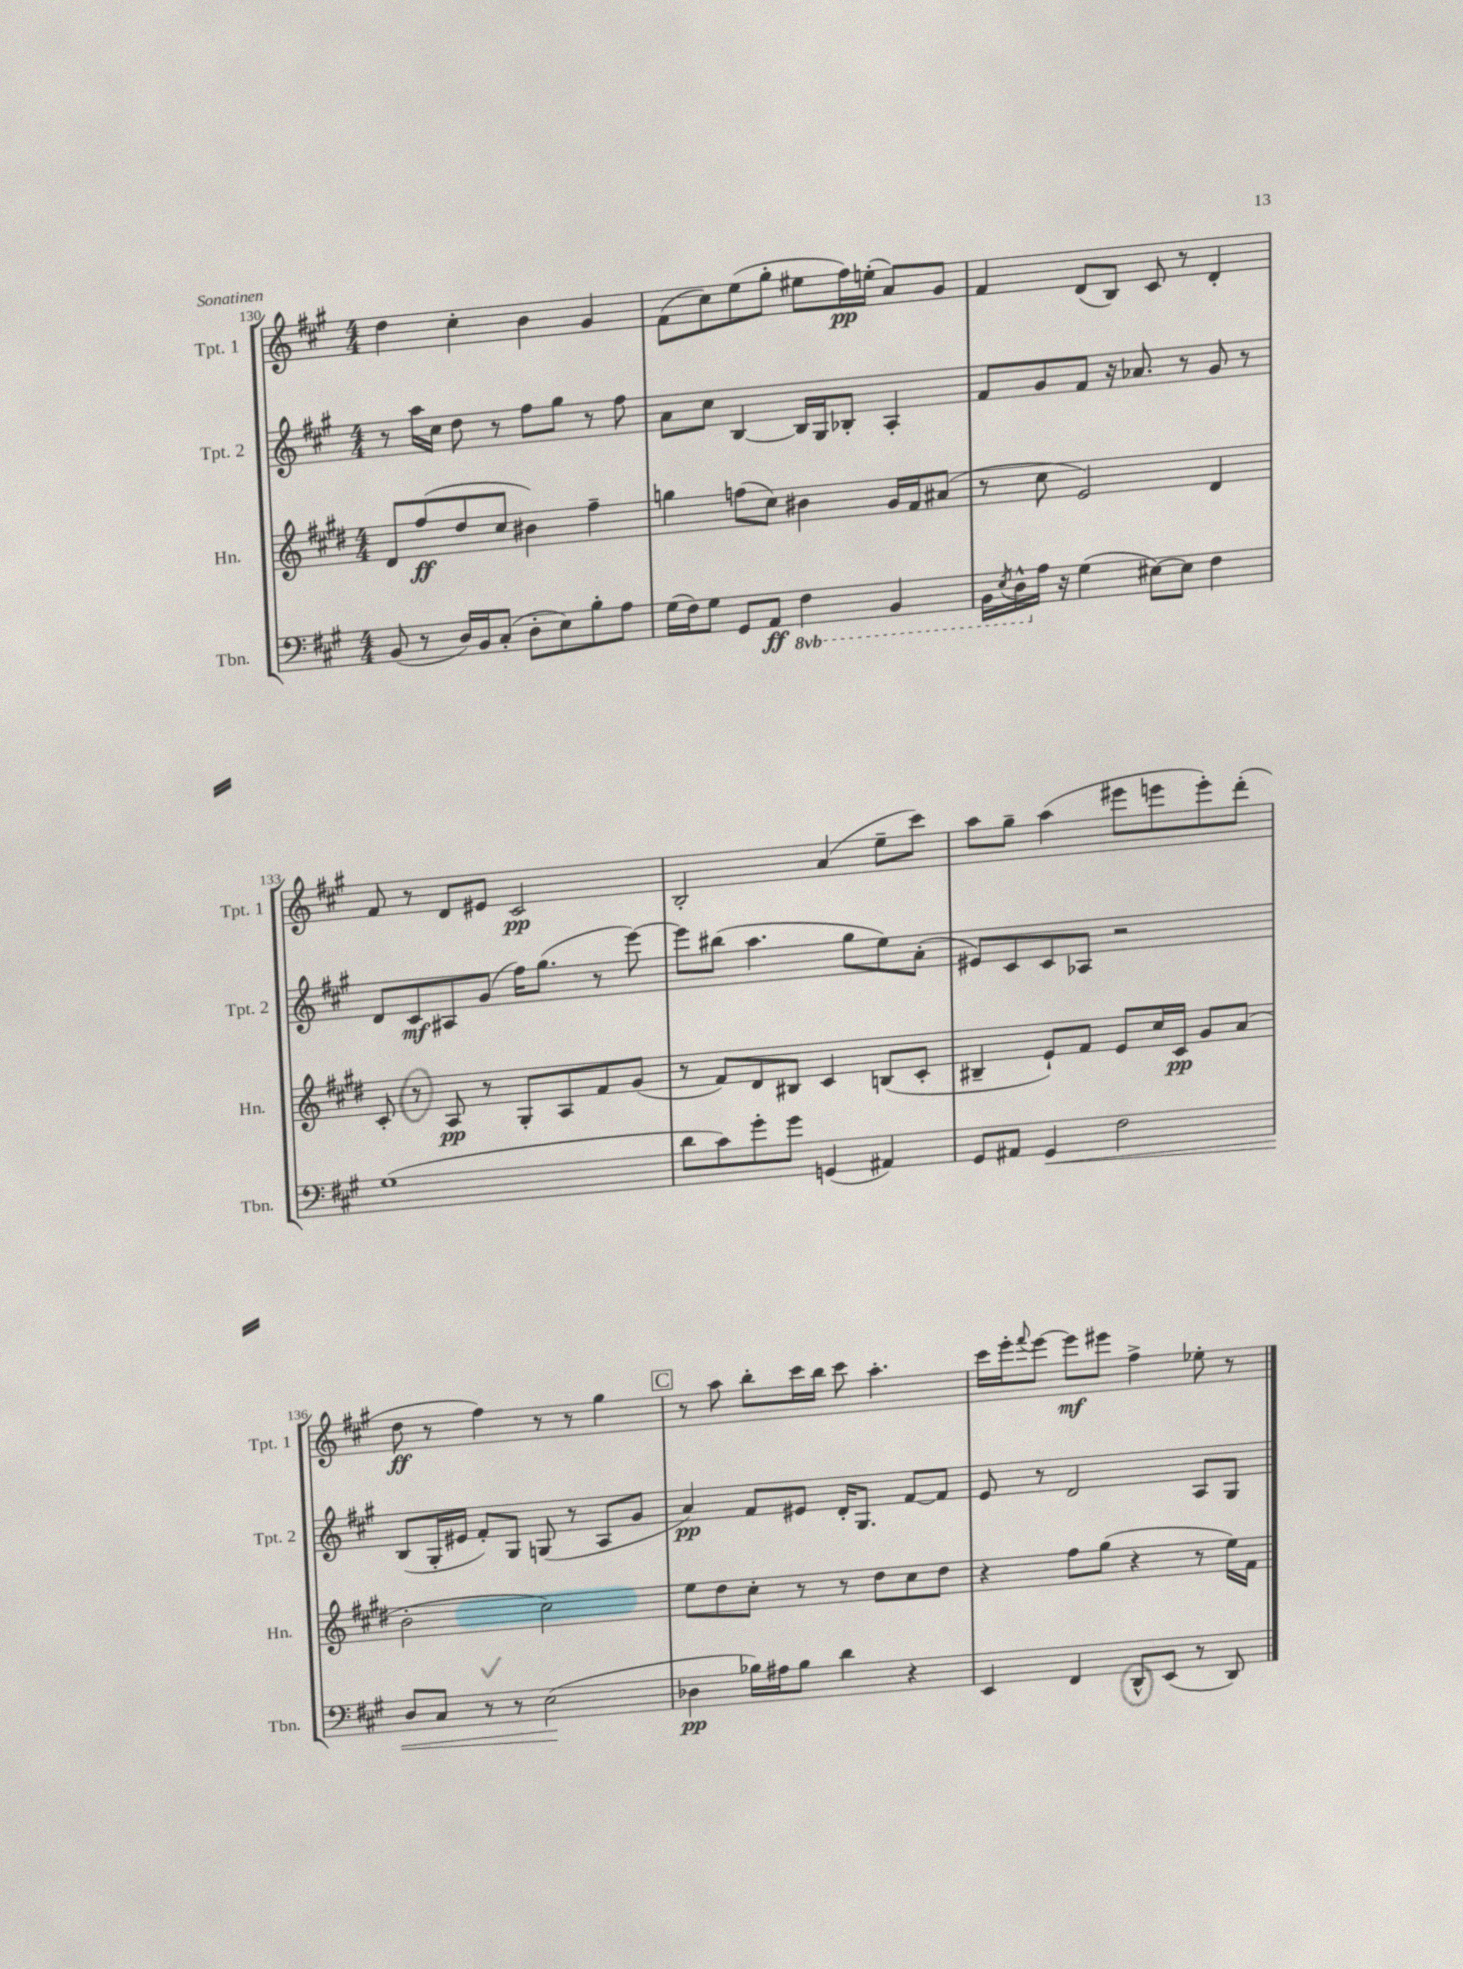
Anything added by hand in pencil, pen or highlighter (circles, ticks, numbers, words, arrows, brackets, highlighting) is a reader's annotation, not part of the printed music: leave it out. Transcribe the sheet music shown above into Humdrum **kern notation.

**kern	**kern	**kern	**kern
*staff4	*staff3	*staff2	*staff1
*clefF4	*clefG2	*clefG2	*clefG2
*k[f#c#g#]	*k[f#c#g#d#]	*k[f#c#g#]	*k[f#c#g#]
*M4/4	*M4/4	*M4/4	*M4/4
(8BB	8d#	8r	4dd
8r	(8ff#	16aa	.
.	.	16cc#	.
16D)	8dd#	8dd	4cc#'
16BB	.	.	.
(8C#'	8cc#	8r	.
8D'	4b#)	8ff#	4b
8E)	.	8gg#	.
8B'	4ff#~	8r	4g#
8A	.	8ff#	.
=	=	=	=
(16G#	4gg	8a	(8f#
16F#)	.	.	.
8G#	.	8cc#	8cc#)
8GG#	(8ff	[4B	(8ee
8AA	8cc#)	.	8gg#'
4FF#	4b#	16B]	8ee#
.	.	16G#	.
.	.	8B-'	16ff#)
.	.	.	(16ee'
4BBB	16g#	4A'	8a)
.	16f#	.	.
.	(8a#	.	8g#
=	=	=	=
16BBB	8r	8f#	4f#
8qEE	.	.	.
16DD^^	.	.	.
16A	8cc#	8g#	.
16r	.	.	.
(4G#	2e)	8f#	(8d
.	.	16r	8B)
.	.	8.a-	.
[8E#)	.	.	8c#
8E#]	.	8r	8r
4F#	4d#	8g#	4d'
.	.	8r	.
=	=	=	=
(1G#	8c#'	8d	8f#
.	8r	8c#	8r
.	8A	8A#	8d
.	8r	(8g#	8e#
.	8G#'	16ff#)	2c#
.	.	(8.gg#	.
.	8A	.	.
.	8f#	8r	.
.	(8g#	[8eee)	.
=	=	=	=
8d	8r	8eee]	2B'
8c#)	8f#)	(8bb#	.
8g#'	8d#	4.aa	.
8g#	8B#	.	.
(4GG	4c#	.	(4a
.	.	8gg#	.
4AA#)	(8B	8ee)	8ee~
.	8c#'	(8a'	8ccc#)
=	=	=	=
8GG#	4B#~	8e#)	8aa
8AA#	.	8c#	8gg#~
4GG#	8e`)	8c#	(4aa
.	8f#	8A-	.
2F#	8e	2r	8eee#
.	16cc#	.	8eee
.	16c#	.	.
.	8g#	.	8eee')
.	(8a	.	(8ddd'
=	=	=	=
8D	2b'	(8B	8dd
8C#	.	16G#'	8r
.	.	16e#	.
8r	.	8f#')	4ff#)
8r	.	8G#	.
(2E	2cc#)	(8G	8r
.	.	8r	8r
.	.	8A	4gg#
.	.	8g#	.
=	=	=	=
4D-	8ee	4a)	8r
.	8dd#	.	8aa
16B-)	8cc#'	8f#	8bb'
16A#	.	.	.
8B-	8r	8e#	16ccc#
.	.	.	16bb
4d	8r	16d'	8ccc#
.	.	8.G#	.
.	8dd#	.	4.aa'
4r	8cc#	[8f#	.
.	8dd#	8f#]	.
=	=	=	=
4EE	4r	8e	16ccc#
.	.	.	16eee'
.	.	.	8qqfff#
.	.	8r	[8eee
4FF#	8ff#	2d	8eee]
.	(8gg#	.	8eee#
8DD^^	4r	.	4ff#^
(8EE	.	.	.
8r	8r	8A	8ee-'
8DD)	16ee)	8G#	8r
.	16f#	.	.
==	==	==	==
*-	*-	*-	*-
